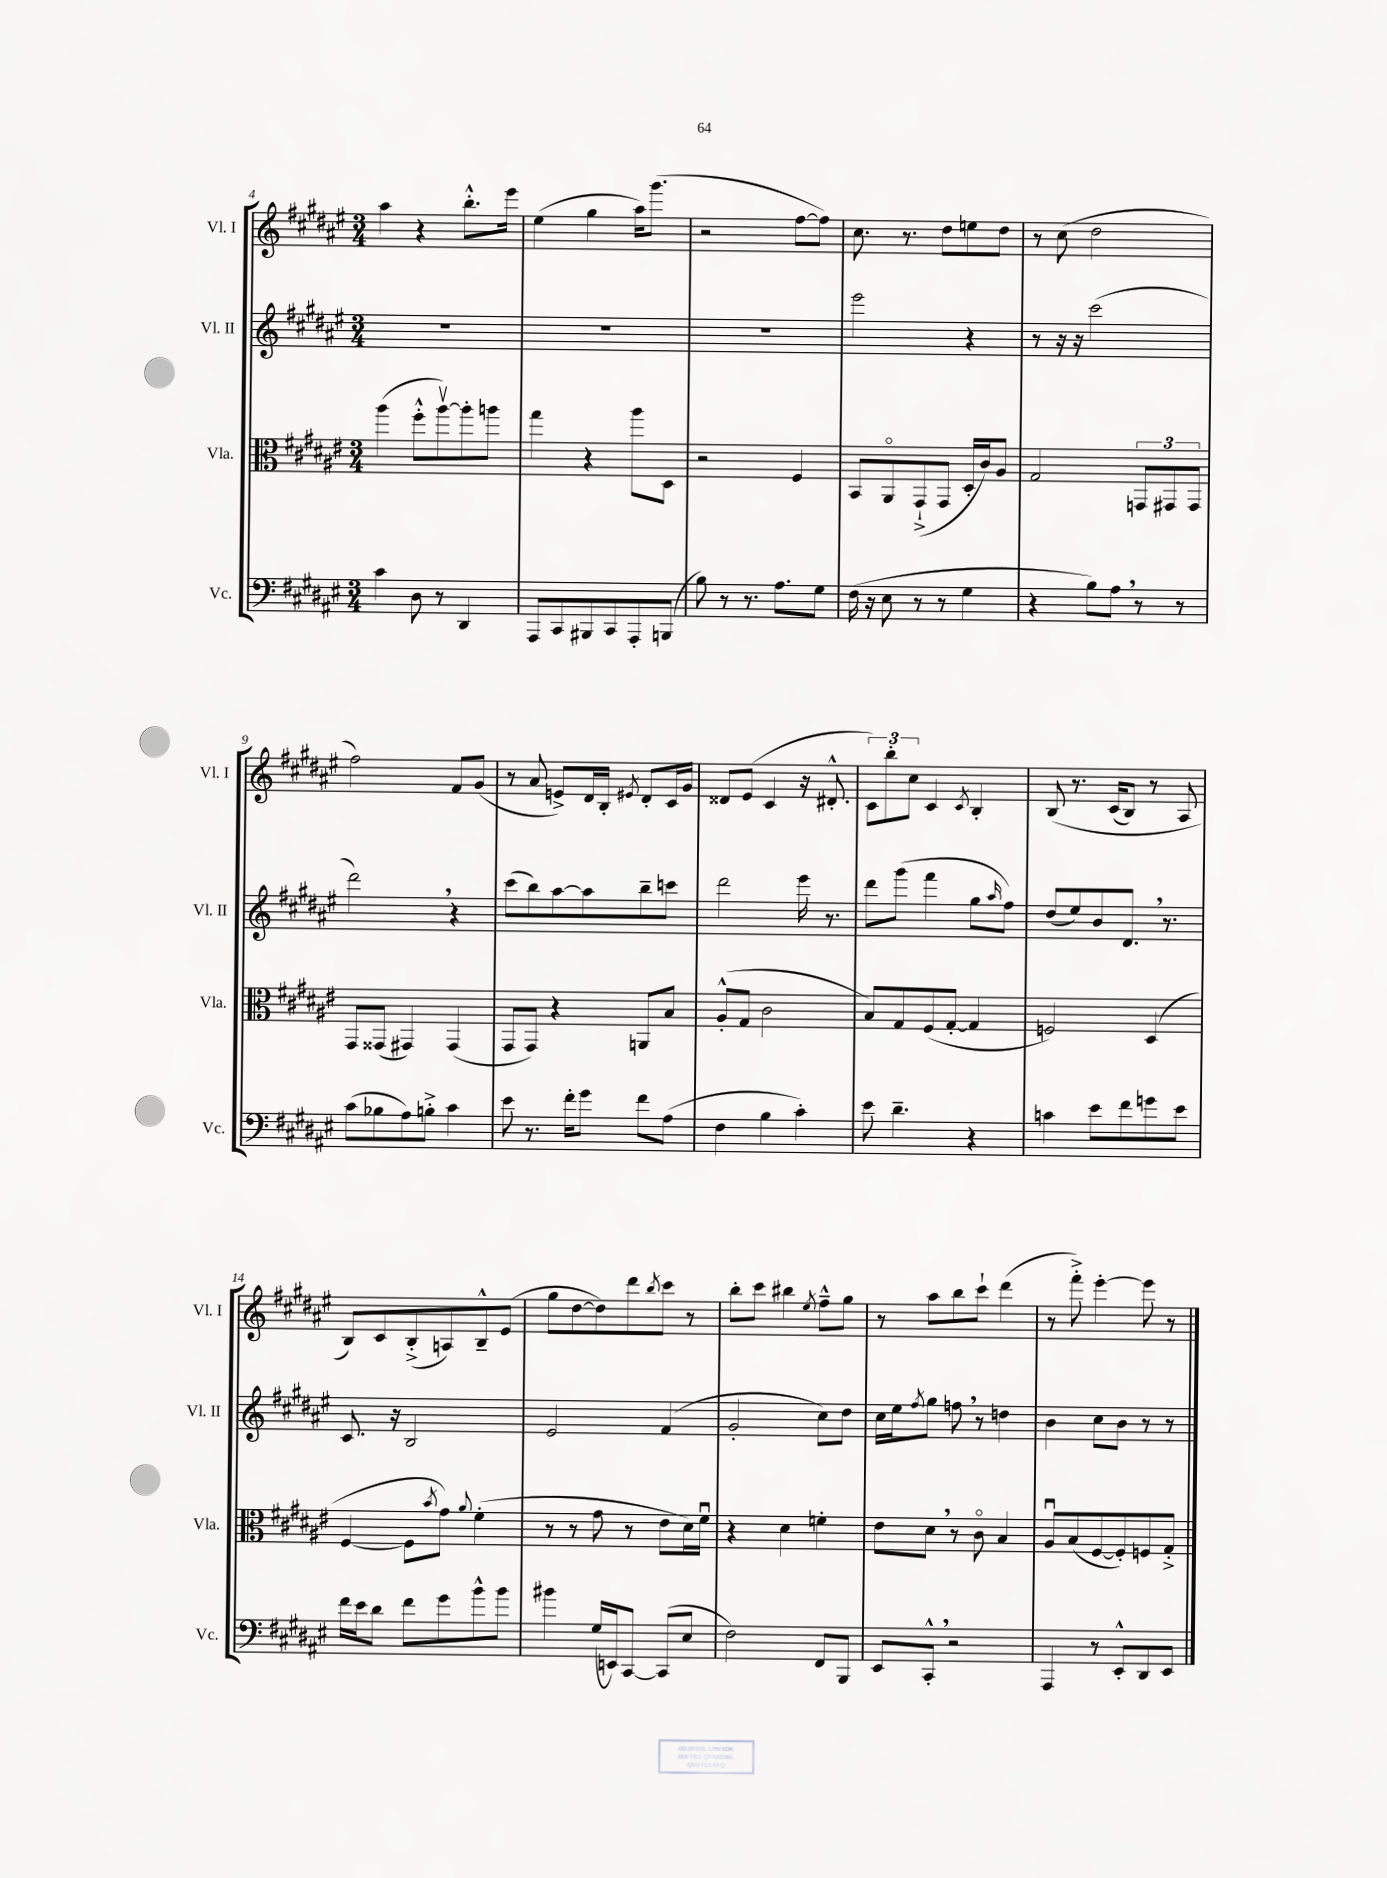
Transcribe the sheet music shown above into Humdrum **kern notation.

**kern	**kern	**kern	**kern
*staff4	*staff3	*staff2	*staff1
*clefF4	*clefC3	*clefG2	*clefG2
*k[f#c#g#d#a#e#]	*k[f#c#g#d#a#e#]	*k[f#c#g#d#a#e#]	*k[f#c#g#d#a#e#]
*M3/4	*M3/4	*M3/4	*M3/4
4c#	(4aa#	2.r	4aa#
8D#	8ff#'^^	.	4r
8r	[8aa#v)	.	.
4DD#	8aa#']	.	8.bb'^^
.	8aa	.	.
.	.	.	16eee#
=	=	=	=
8AAA#	4gg#	2.r	(4ee#
8CC#	.	.	.
8BBB#	4r	.	4gg#
8CC#	.	.	.
8AAA#'	8aa#	.	16aa#)
.	.	.	(8.ggg#
(8BBB	8D#	.	.
=	=	=	=
8B)	2r	2.r	2r
8r	.	.	.
8.r	.	.	.
8.A#	.	.	.
.	4F#	.	[8ff#
8G#	.	.	8ff#])
=	=	=	=
(16F#	8BB	2eee#	8.cc#
16r	.	.	.
8E#	8AA#o	.	.
.	.	.	8.r
8r	(8GG#`^	.	.
8r	8GG#	.	8dd#
4G#	16D#'	4r	8ee
.	16c#)	.	.
.	8A#	.	8dd#
=	=	=	=
4r	2G#	8r	8r
.	.	16r	(8cc#
.	.	16r	.
8B)	.	(2ccc#	2dd#
8A#	.	.	.
8r	12GG	.	.
.	12GG#	.	.
8r	.	.	.
.	12GG#	.	.
=	=	=	=
(8c#	8GG#	2ddd#)	2ff#)
8B-	(8GG##	.	.
8A#)	4GG#)	.	.
8B'^	.	.	.
4c#	(4GG#	4r	8f#
.	.	.	(8g#
=	=	=	=
8e#	8GG#	(8ccc#	8r
8.r	8GG#)	8bb)	8a#
.	4r	[8aa#	8e^)
16f#'	.	.	.
8g#	.	8aa#]	16d#
.	.	.	16B'
.	.	.	8qe#
8f#	8AA	8bb~	8d#'
(8A#	8B	8ccc	16c#
.	.	.	16g#
=	=	=	=
4F#	(8A#'^^	2ddd#	8d##
.	8G#	.	(8e#
4B	2c#	.	4c#
4c#')	.	16eee#	16r
.	.	8.r	8.d#'^^
=	=	=	=
8e#	8B)	8ddd#	12c#)
.	.	.	12bb'
4.d#~	8G#	(8ggg#	.
.	.	.	12cc#
.	(8F#	4fff#	4c#
.	[8G#'	.	.
.	.	.	8qc#
4r	4G#]	8gg#	4B'
.	.	16qqaa#	.
.	.	8ff#)	.
=	=	=	=
4c	2F)	(8dd#	&(8B
.	.	8ee#)	8.r
8e#	.	8b	.
.	.	.	(16c#
8f#	.	8.d#	8B)
8g	(4D#	.	8r
.	.	8.r	.
8e#	.	.	8A#
=	=	=	=
16f#	[4F#	8.c#	8B&)
16e#	.	.	.
8d#	.	.	8c#
.	.	16r	.
8f#	8F#]	2B	(8B'^
.	8qb	.	.
8g#	8g#)	.	8A)
.	8qqa#	.	.
8b^^	(4f#'	.	8B~^^
8b	.	.	(8e#
=	=	=	=
4b#	8r	2e#	8gg#
.	8r	.	[8dd#
(16G#	8g#	.	8dd#])
16EE)	.	.	.
[8CC#	8r	.	8ddd#
.	.	.	8qbb
(8CC#]	8e#	(4f#	8ccc#
8E#	16d#)	.	8r
.	16f#u	.	.
=	=	=	=
2F#)	4r	2g#'	8bb'
.	.	.	8ccc#
.	4d#	.	4bb#
.	.	.	8qee#
8FF#	4f'	8cc#)	8ff#~^^
8BBB	.	8dd#	8gg#
=	=	=	=
8EE#	8e#	16cc#	8r
.	.	16ee#	.
.	.	8qff#	.
8CC#'^^	8d#	8gg#	8aa#
2r	8r	8ff	8bb
.	8c#o	8r	8ccc#`
.	4B	4dd	(4ddd#
=	=	=	=
4AAA#	8A#u	4b	8r
.	(8B	.	8fff#'^)
8r	[8F#	8cc#	[4eee#'
8EE#'^^	8F#'])	8b	.
8DD#	8F	8r	8eee#]
8EE#	8G#'^	8r	8r
==	==	==	==
*-	*-	*-	*-
